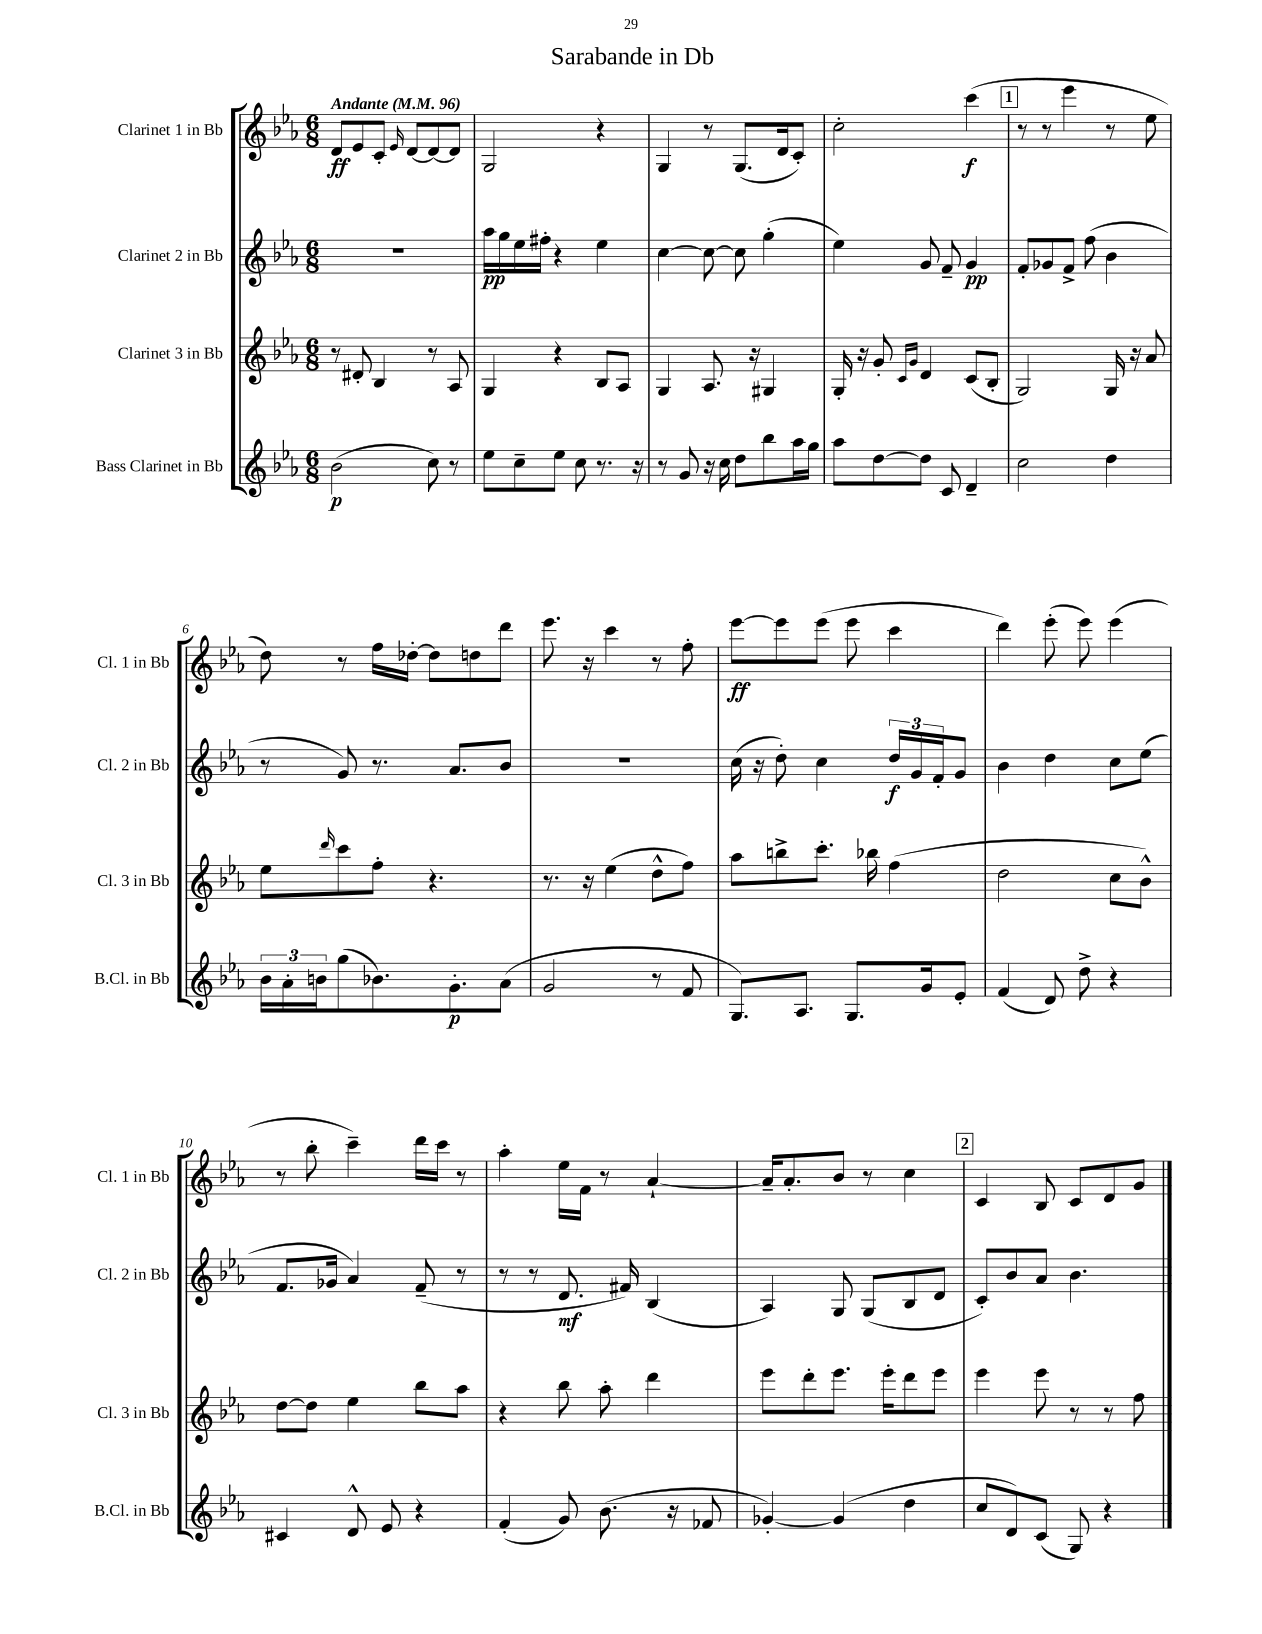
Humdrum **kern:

**kern	**dynam	**kern	**kern	**dynam	**kern	**dynam
*part4	*part4	*part3	*part2	*part2	*part1	*part1
*staff4	*staff4	*staff3	*staff2	*staff2	*staff1	*staff1
*I"Bass Clarinet in Bb	*	*I"Clarinet 3 in Bb	*I"Clarinet 2 in Bb	*	*I"Clarinet 1 in Bb	*
*I'B.Cl. in Bb	*	*I'Cl. 3 in Bb	*I'Cl. 2 in Bb	*	*I'Cl. 1 in Bb	*
*clefG2	*	*clefG2	*clefG2	*	*clefG2	*
*k[b-e-a-]	*	*k[b-e-a-]	*k[b-e-a-]	*	*k[b-e-a-]	*
*M6/8	*	*M6/8	*M6/8	*	*M6/8	*
*MM96	*	*MM96	*MM96	*	*MM96	*
=1	=1	=1	=1	=1	=1	=1
!	!	!	!	!	!LO:TX:a:B:t=Andante	!
(2b-\	p	8r	2.r	.	8d/L	ff
.	.	8d#X'/	.	.	8e-/	.
.	.	4B-/	.	.	8c'/J	.
.	.	.	.	.	16qqe-/	.
.	.	.	.	.	[8d/L	.
8cc\)	.	8r	.	.	8d/_	.
8r	.	8A-/	.	.	8d/J]	.
=2	=2	=2	=2	=2	=2	=2
8ee-\L	.	4G/	16aa-\LL	pp	2G/	.
.	.	.	16gg\	.	.	.
8cc~\	.	.	16ee-\	.	.	.
.	.	.	16ff#X'\JJ	.	.	.
8ee-\J	.	4r	4r	.	.	.
8cc\	.	.	.	.	.	.
8.r	.	8B-/L	4ee-\	.	4r	.
.	.	8A-/J	.	.	.	.
16r	.	.	.	.	.	.
=3	=3	=3	=3	=3	=3	=3
8r	.	4G/	[4cc\	.	4G/	.
8g/	.	.	.	.	.	.
16r	.	8.A-/	8cc\_	.	8r	.
16cc\	.	.	.	.	.	.
8dd\L	.	.	8cc\]	.	(8.G/L	.
.	.	16r	.	.	.	.
8bb-\	.	4G#X/	(4gg'\	.	.	.
.	.	.	.	.	16d/k	.
16aa-\L	.	.	.	.	8c'/J)	.
16gg\JJ	.	.	.	.	.	.
=4	=4	=4	=4	=4	=4	=4
8aa-\L	.	16G'/	4ee-\)	.	2cc'\	.
.	.	16r	.	.	.	.
[8dd\	.	8g'/	.	.	.	.
.	.	16qqc/LL	.	.	.	.
.	.	16qqg/JJ	.	.	.	.
8dd\J]	.	4d/	8g/	.	.	.
8c/	.	.	8f~/	.	.	.
4d~/	.	(8c/L	4g/	pp	(4ccc\	f
.	.	8B-'/J	.	.	.	.
!!LO:REH:place=s1:t=1
=5	=5	=5	=5	=5	=5	=5
2cc\	.	2G/)	8f'/L	.	8r	.
.	.	.	8g-X/	.	8r	.
.	.	.	8f^/J	.	4eee-\	.
.	.	.	(8ff\	.	.	.
4dd\	.	16G/	4b-\	.	8r	.
.	.	16r	.	.	.	.
.	.	8a-/	.	.	8ee-\	.
!!LO:LB:g=z
=6	=6	=6	=6	=6	=6	=6
24b-\LL	.	8ee-\L	8r	.	8dd\)	.
24a-'\	.	.	.	.	.	.
24bn\J	.	.	.	.	.	.
.	.	16qqddd/	.	.	.	.
(8gg\	.	8ccc\	8g/)	.	8r	.
8.b-X\)	.	8ff'\J	8.r	.	16ff\LL	.
.	.	.	.	.	[16dd-X'\JJ	.
.	.	4.r	.	.	8dd-\L]	.
8.g'\	p	.	8.a-/L	.	.	.
.	.	.	.	.	8ddn\	.
(8a-\J	.	.	8b-/J	.	8ddd\J	.
=7	=7	=7	=7	=7	=7	=7
2g/	.	8.r	2.r	.	8.eee-\	.
.	.	16r	.	.	16r	.
.	.	(4ee-\	.	.	4ccc\	.
8r	.	8dd^^\L	.	.	8r	.
8f/	.	8ff\J)	.	.	8ff'\	.
=8	=8	=8	=8	=8	=8	=8
8.G/L)	.	8aa-\L	(16cc\	.	[8eee-\L	ff
.	.	.	16r	.	.	.
.	.	8bbn^\	8dd'\)	.	8eee-\]	.
8.A-/J	.	.	.	.	.	.
.	.	8.ccc'\J	4cc\	.	(8eee-\J	.
8.G/L	.	.	.	.	8eee-\	.
.	.	16bb-X\	.	.	.	.
.	.	(4ff\	24dd/LL	f	4ccc\	.
.	.	.	24g/	.	.	.
16g/k	.	.	.	.	.	.
.	.	.	24f'/J	.	.	.
8e-'/J	.	.	8g/J	.	.	.
=9	=9	=9	=9	=9	=9	=9
(4f/	.	2dd\	4b-\	.	4ddd\)	.
8d/)	.	.	4dd\	.	(8eee-'\	.
8dd^\	.	.	.	.	8eee-\)	.
4r	.	8cc\L	8cc\L	.	(4eee-\	.
.	.	8b-^^\J)	(8ee-\J	.	.	.
!!LO:LB:g=z
=10	=10	=10	=10	=10	=10	=10
4c#X/	.	[8dd\L	8.f/L	.	8r	.
.	.	8dd\J]	.	.	8bb-'\	.
.	.	.	16g-X/Jk	.	.	.
8d^^/	.	4ee-\	4a-/)	.	4ccc~\)	.
8e-/	.	.	.	.	.	.
4r	.	8bb-\L	(8f~/	.	16ddd\LL	.
.	.	.	.	.	16ccc\JJ	.
.	.	8aa-\J	8r	.	8r	.
=11	=11	=11	=11	=11	=11	=11
(4f'/	.	4r	8r	.	4aa-'\	.
.	.	.	8r	.	.	.
8g/)	.	8bb-\	8.d/	mf	16ee-\LL	.
.	.	.	.	.	16f\JJ	.
(8.b-\	.	8aa-'\	.	.	8r	.
.	.	.	16f#X/)	.	.	.
.	.	4ddd\	(4B-/	.	[4a-`/	.
16r	.	.	.	.	.	.
8f-X/	.	.	.	.	.	.
=12	=12	=12	=12	=12	=12	=12
[4g-X'/)	.	8eee-\L	4A-/)	.	16a-~/KL]	.
.	.	.	.	.	8.a-'/	.
.	.	8ddd'\	.	.	.	.
(4g-/]	.	8.eee-\J	8G/	.	8b-/J	.
.	.	.	(8G/L	.	8r	.
.	.	16eee-'\KL	.	.	.	.
4dd\	.	8ddd\	8B-/	.	4cc\	.
.	.	8eee-\J	8d/J	.	.	.
!!LO:REH:place=s1:t=2
=13	=13	=13	=13	=13	=13	=13
8cc/L	.	4eee-\	8c'/L)	.	4c/	.
8d/)	.	.	8b-/	.	.	.
(8c/J	.	8eee-\	8a-/J	.	8B-/	.
8G/)	.	8r	4.b-\	.	8c/L	.
4r	.	8r	.	.	8d/	.
.	.	8ff\	.	.	8g/J	.
==	==	==	==	==	==	==
*-	*-	*-	*-	*-	*-	*-
